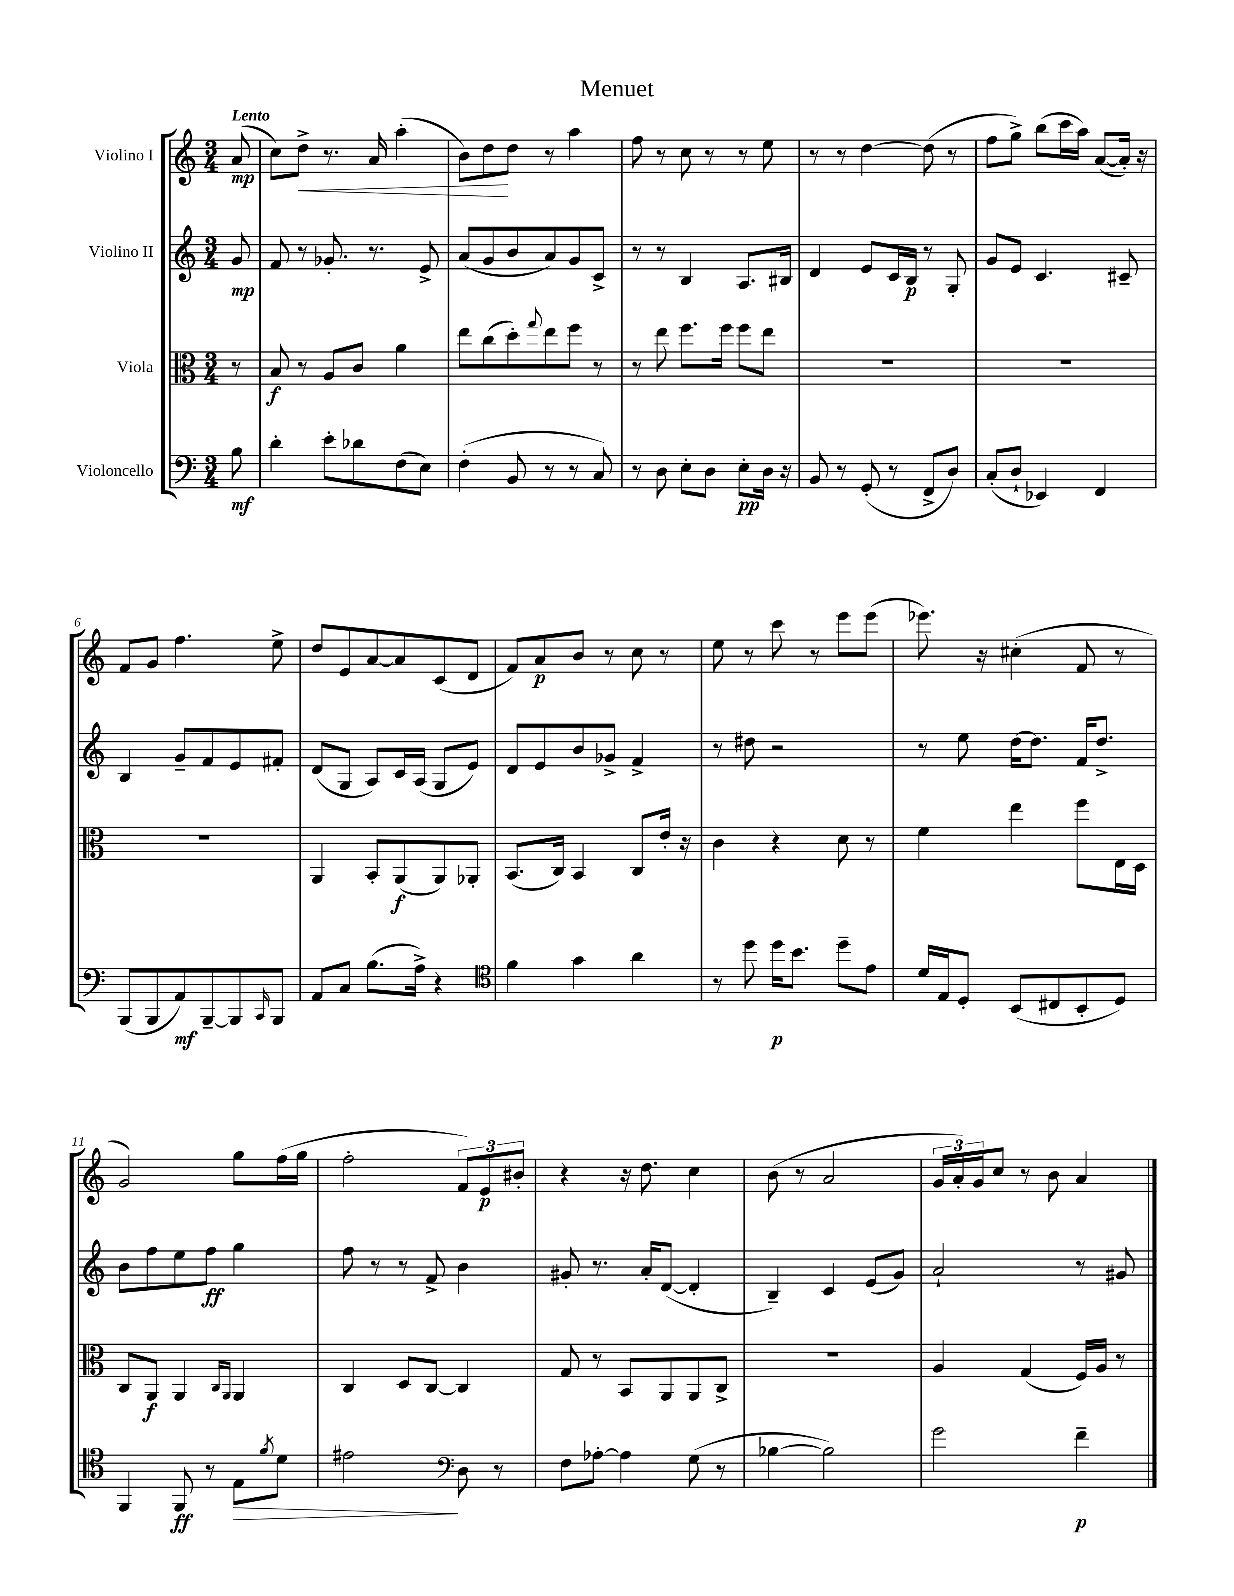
\header { title = "Menuet" }
<<
\new StaffGroup <<
\new Staff = "s0" \with { instrumentName = "Violino I" } {
    \clef treble \key c \major \numericTimeSignature \time 3/4 \partial 8 \tempo "Lento"
    a'8\mp( |
    c''8) d''8->\< r8. a'16 a''4-.( |
    b'8) d''8\! d''8 r8 a''4 |
    f''8 r8 c''8 r8 r8 e''8 |
    r8 r8 d''4~ d''8( r8 |
    f''8 g''8->) b''8( c'''16 a''16) a'8~( a'16-.) r16 |
    f'8 g'8 f''4. e''8-> |
    d''8 e'8 a'8~ a'8 c'8( d'8 |
    f'8) a'8\p b'8 r8 c''8 r8 |
    e''8 r8 c'''8 r8 e'''8 e'''8( |
    ees'''8.) r16 cis''4-.( f'8 r8 |
    g'2) g''8 f''16( g''16 |
    f''2-. \tuplet 3/2 { f'8) e'8\p bis'8-. } |
    r4 r16 d''8. c''4 |
    b'8( r8 a'2 |
    \tuplet 3/2 { g'16 a'16-.) g'16 } c''8 r8 b'8 a'4 \bar "|." |
}
\new Staff = "s1" \with { instrumentName = "Violino II" } {
    \clef treble \key c \major \numericTimeSignature \time 3/4 \partial 8
    g'8\mp |
    f'8 r8 ges'8.-. r8. e'8-> |
    a'8( g'8 b'8 a'8) g'8 c'8-> |
    r8 r8 b4 a8. bis16 |
    d'4 e'8 c'16 b16\p r8 g8-. |
    g'8 e'8 c'4. cis'8-- |
    b4 g'8-- f'8 e'8 fis'8-. |
    d'8( g8 a8) c'16 a16( g8 e'8) |
    d'8 e'8 b'8 ges'8-> f'4-> |
    r8 dis''8 r2 |
    r8 e''8 d''16~ d''8. f'16 d''8.-> |
    b'8 f''8 e''8 f''8\ff g''4 |
    f''8 r8 r8 f'8-> b'4 |
    gis'8-. r8. a'16-. d'8~( d'4-. |
    b4--) c'4 e'8( g'8) |
    a'2-! r8 gis'8 \bar "|." |
}
\new Staff = "s2" \with { instrumentName = "Viola" } {
    \clef alto \key c \major \numericTimeSignature \time 3/4 \partial 8
    r8 |
    b8\f r8 a8 c'8 a'4 |
    e''8 c''8( d''8-.) \appoggiatura { g''8 } e''8 f''8 r8 |
    r8 e''8 f''8. f''16 f''8 e''8 |
    R2. |
    R2. |
    R2. |
    a,4 b,8-. a,8\f( a,8) aes,8-. |
    b,8.( c16) b,4 c8 e'16-. r16 |
    c'4 r4 d'8 r8 |
    f'4 e''4 f''8 e16 d16 |
    c8 a,8\f a,4 \grace { c16 a,16 } a,4 |
    c4 d8 c8~ c4 |
    g8 r8 b,8 a,8 a,8 c8-> |
    R2. |
    a4 g4( f16) a16 r8 \bar "|." |
}
\new Staff = "s3" \with { instrumentName = "Violoncello" } {
    \clef bass \key c \major \numericTimeSignature \time 3/4 \partial 8
    b8\mf |
    d'4-. e'8-. des'8 f8( e8) |
    f4-.( b,8 r8 r8 c8) |
    r8 d8 e8-. d8 e8-.\pp d16 r16 |
    b,8 r8 g,8-.( r8 f,8-> d8) |
    c8-.( d8-! ees,4) f,4 |
    b,,8( b,,8 a,8\mf) b,,8~-- b,,8 \grace { c,16 } b,,8 |
    a,8 c8 b8.( a16->) r4 |
    \clef tenor f'4 g'4 a'4 |
    r8 d''8 d''16\p b'8. d''8-- e'8 |
    d'16 e16 d8-. b,8( cis8 b,8-. d8) |
    f,4 f,8\ff r8 e8\> \acciaccatura { f'8 } d'8 |
    eis'2\! \clef bass d8 r8 |
    f8 aes8~-. aes4 g8( r8 |
    bes4~ bes2) |
    g'2 f'4--\p \bar "|." |
}
>>
>>
